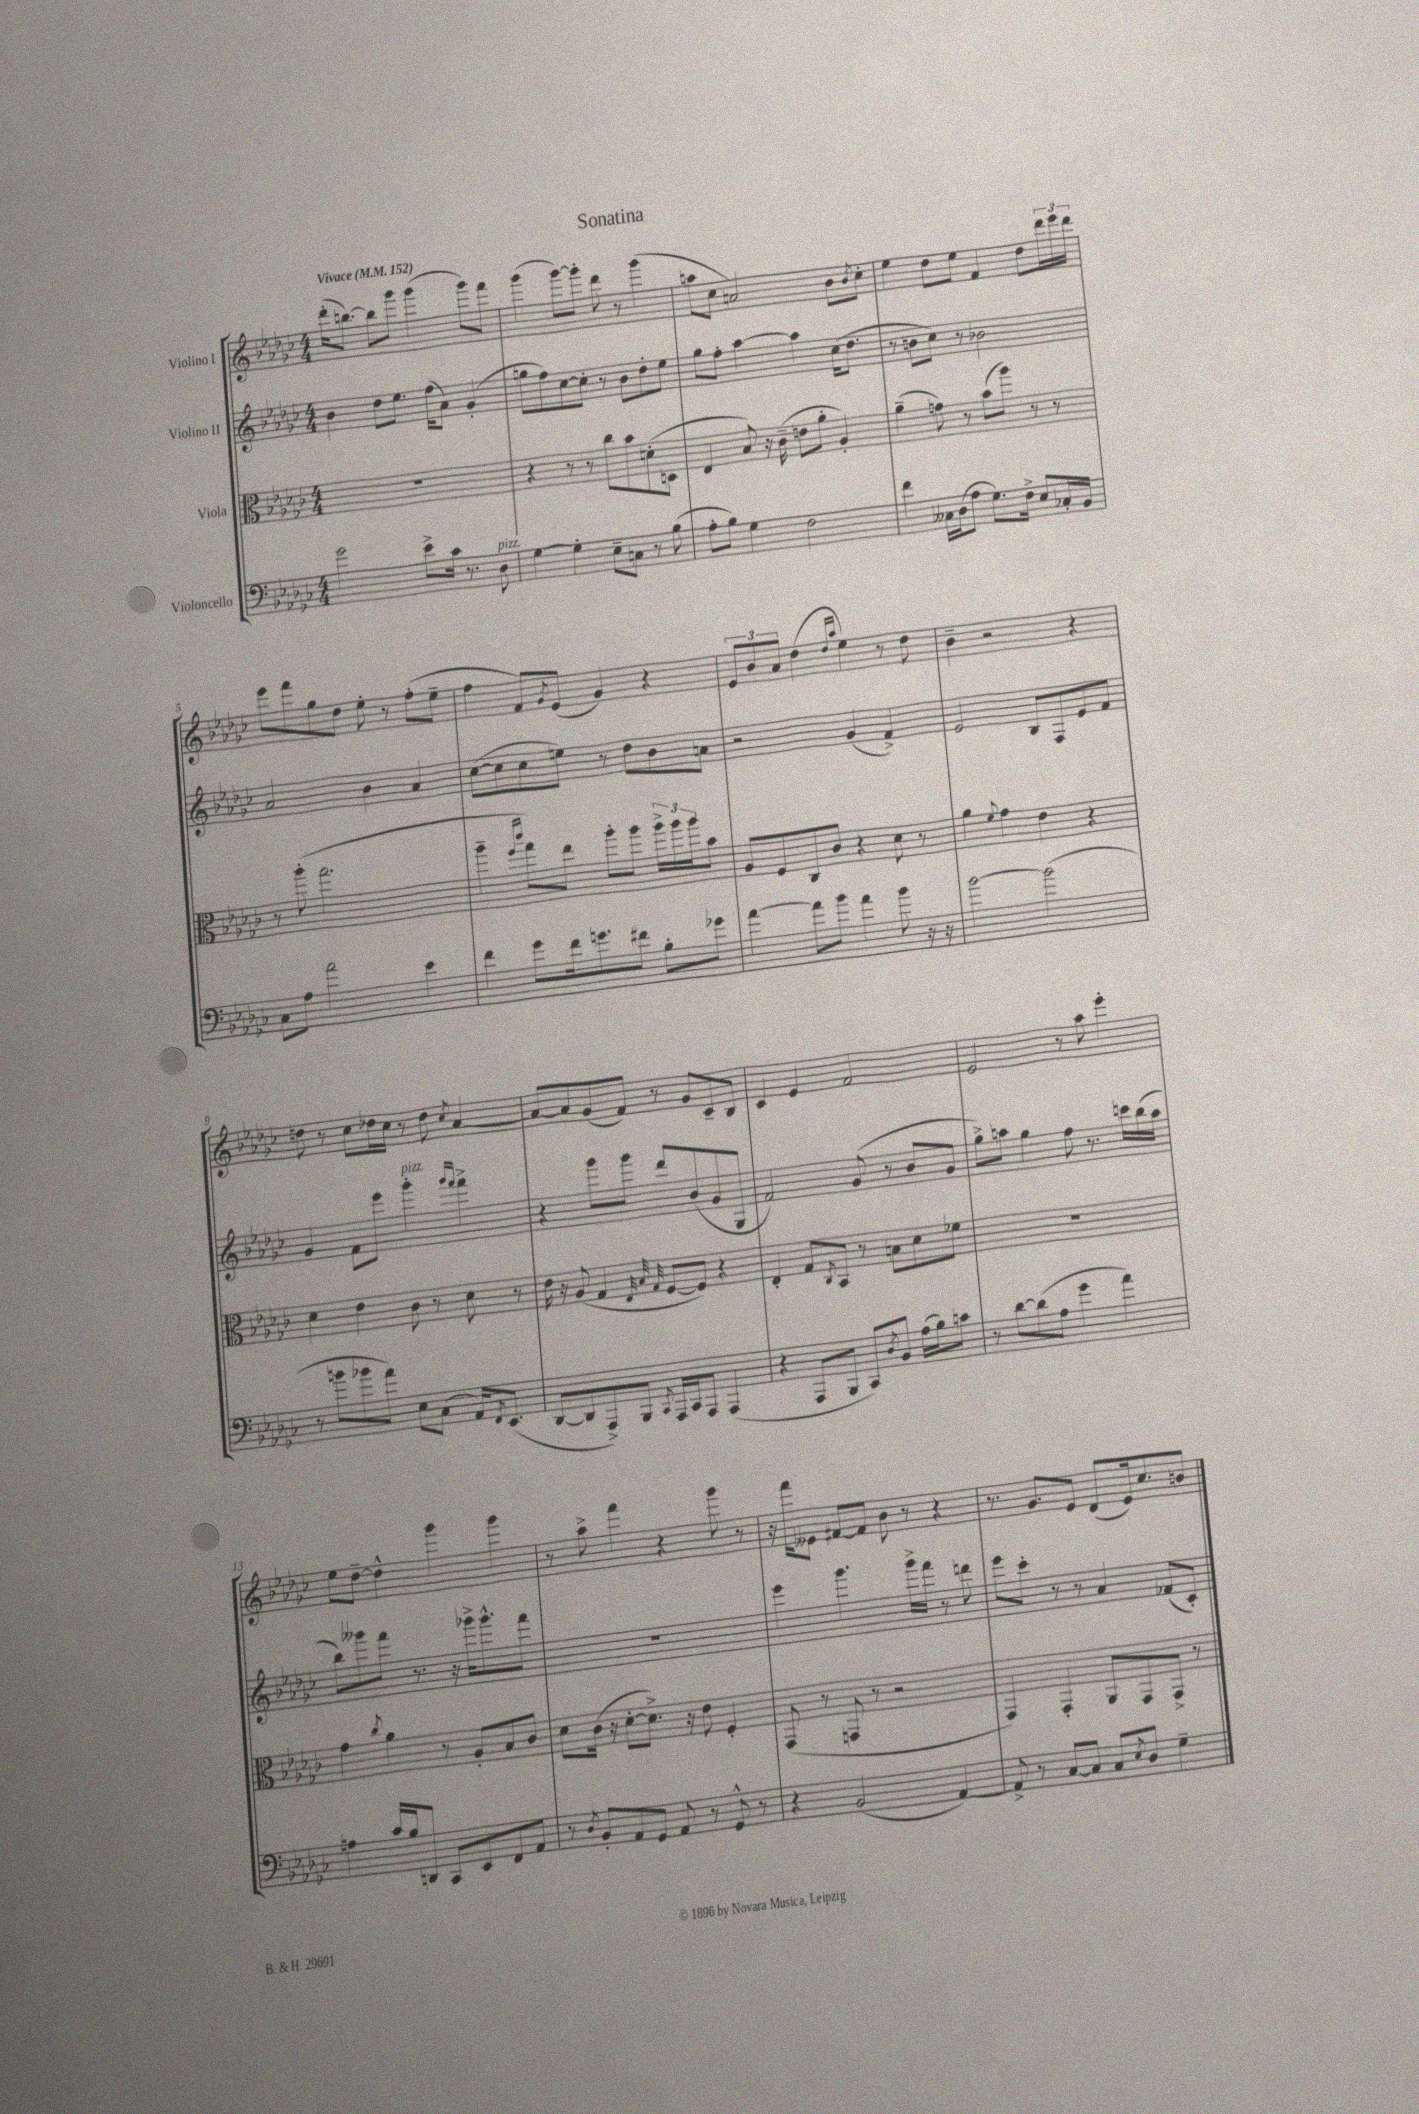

**kern	**kern	**kern	**kern
*part4	*part3	*part2	*part1
*staff4	*staff3	*staff2	*staff1
*I"Violoncello	*I"Viola	*I"Violino II	*I"Violino I
*clefF4	*clefC3	*clefG2	*clefG2
*k[b-e-a-d-g-c-]	*k[b-e-a-d-g-c-]	*k[b-e-a-d-g-c-]	*k[b-e-a-d-g-c-]
*M4/4	*M4/4	*M4/4	*M4/4
*MM152	*MM152	*MM152	*MM152
=1	=1	=1	=1
!	!	!	!LO:TX:a:B:t=Vivace
2g-\	1r	4b-\	(16ddd-'\KL
.	.	.	[8.bbn\J)
.	.	8dd-\L	8bb\L]
.	.	8.ee-\J	8ggg-\J
8e-^\L	.	.	(4ggg-\
.	.	(16ff\KL	.
16c-\Jk	.	8a-\J)	.
8.r	.	.	.
.	.	(4g-'/	8ggg-\L)
!LO:TX:a:i:t=pizz.	!	!	!
8D-\	.	.	8fff\J
=2	=2	=2	=2
[4G-\	4r	8ggn\L	(4ggg-\
.	.	8ff\)	.
4G-'\]	8r	[8cc-\	[8ggg-\L)
.	8r	8cc-'\J]	8ggg-'\J]
8E-~\L	8cc-\L	8r	8ddd-\
8Cn\J	8b-\	8b-\L	8r
8r	(8dn'\	8dd-'\	(4ggg-\
(8B-\	8Dn\J	8ee-\J	.
=3	=3	=3	=3
8A-'\L	4E-/	8gg-\L	8aan\L
8B-\J)	.	8ff'\J	8cc-\J
4G-\	8B-/)	[4aa-\	2an/)
.	16r	.	.
.	(16c-~\	.	.
2F\	8en\L	4aa-\]	.
.	8a-'\J	.	.
.	4A-'/)	(16cc-\KL	8b-\L
.	.	8.dd-\J	.
.	.	.	8qb-/
.	.	.	8cc-'\J
=4	=4	=4	=4
4f\	(4a-~\	8r	4ee-\
.	.	8bn\L	.
16C--X\LL	8gn\)	8cc-\J)	8dd-\L
(16D-\J	.	.	.
8A-\J	8r	8r	8ee-\J
8.G-\L)	(8b-\L	2b-X\	4f/
.	8aa-\J)	.	.
16F^\Jk	.	.	.
8E-/L	8r	.	8dd-\L
16C-X'/L	8r	.	24ddd-\L
.	.	.	24eee-\
16BB-/JJ	.	.	.
.	.	.	24ddd-\JJ
!!LO:LB:g=z
=5	=5	=5	=5
8C-\L	8r	2a-/	8eee-\L
8A-\J	(8aa-'\	.	8fff\
2a-\	2.gg-\	.	8gg-\
.	.	.	8dd-\J
.	.	4b-\	8ee-'\
.	.	.	8r
4e-\	.	4a-/	(8ff'\L
.	.	.	8ee-~\J
=6	=6	=6	=6
4f\	4aa-~\	([8cc-\L	4ff\
.	.	8cc-\]	.
.	16qqff/LL	.	.
.	16qqccc-/JJ	.	.
8g-\L	8gg-\L)	8cc-\	8f/L)
.	.	.	8qg-/
16f\k	8ee-\J	8een\J)	(8e-/J
8.gn\	.	.	.
.	8aa-'\L	8r	4g-/)
8f#X\J	8aa-\J	8dd-\L	.
8B-'\L	24aa-^\LL	8b-\	4r
.	24aa-\	.	.
.	24aa-\J	.	.
8g-X\J	8b-\J	8an\J	.
=7	=7	=7	=7
[4a-\	8A-/L	2r	12e-/L
.	.	.	12b-/
.	8F/	.	.
.	.	.	12a-/J
8a-\L]	8C-/	.	(4dd-\
8b-\J	8c-/J	.	.
.	.	.	16qqdd-/LL
.	.	.	16qqaa-/JJ
4a-\	4r	(4g-/	4ee-\)
8b-\	8d-\	4f^/)	8r
16r	8r	.	8dd-\
16r	.	.	.
=8	=8	=8	=8
[2b-\	4a-\	2e-/	4b-~\
.	8qqf/	.	.
.	4g-\	.	2r
(2b-\]	4e-\	8B-/L	.
.	.	8F/	.
.	4r	8e-/	4r
.	.	8f/J	.
!!LO:LB:g=z
=9	=9	=9	=9
8r	4d-\	4g-/	8ddn\
8bn\L	.	.	8r
8b-X\	4e-\	8f\L	8cc-\L
8a-\J)	.	8eee-\J	16dd-X\L
.	.	.	16cc-\JJ
!	!	!LO:TX:a:i:t=pizz.	!
8E-\L	8c-\	4ggg-'\	8r
(8C-\J	8r	.	8dd-\
.	.	16qqggg-/LL	.
.	.	16qqfff/JJ	8qcc-/
16AA-/KL)	8d-\	4fff^\	[4a-/
8qFF/	.	.	.
(8.EE-/J	.	.	.
.	8r	.	.
=10	=10	=10	=10
[8DD-/L	16e-\	4r	8a-/L_
.	16r	.	.
8DD-/]	(8A-/	.	8a-/]
8AAA-^/)	4G-/	8ggg-\L	(8g-/
8BBB-/J	.	8ggg-\J	8f/J)
.	32qqE-/	.	.
.	32qqB-/	.	.
8qCC-/	32qqG-/	.	.
16AAA-/LL	[8F/L	8ddd-/L	8r
16CC-/J	.	.	.
8AAA-/J	8F/J])	(8b-/	8g-/L
(4AAA-/	4r	8g-/	8c-~/
.	.	8G-/J	8B-/J
=11	=11	=11	=11
4r	4E-'/	2f/)	4c-/
8AAA-/L	8G-/L	.	4e-/
.	8qC-/	.	.
8BBB-/J	8BB-/J	.	.
8CC-/L)	8r	(8g-/	2f/
8qD-/	.	.	.
8BB-/J	8Bn\L	8r	.
(16A-\LL	8d-\	8b-/L	.
16B-\J)	.	.	.
8cn\J	8f-X\J	8g-/J	.
=12	=12	=12	=12
8r	1r	8gg-^\L)	2e-/
[8d-\L	.	8aan\J	.
(8d-\]	.	4gg-\	.
8A-\J	.	.	.
4g-\	.	8ff\	8r
.	.	8.r	8aa-\
4a-\)	.	.	4eee-'\
.	.	16cccn\LL	.
.	.	(16bb-\	.
.	.	16aa\JJ	.
!!LO:LB:g=z
=13	=13	=13	=13
4An\	4g-\	8bb-\L)	8ee-\L
.	.	8ggg--X\	[8dd-~\J
.	8qcc-/	.	.
16c-/LL	4a-\	8fff\J	4dd-^^\]
16B-/J	.	.	.
8DDn/J	.	8.r	.
8CC-/L	8r	.	4ggg-\
.	.	16r	.
8EE-/	8A-'/L	16ggg-X^\KL	.
.	.	8.ggg-^^\	.
8FF/	8B-/	.	4ggg-\
8AA-/J	8c-/J	8fff\J	.
=14	=14	=14	=14
8r	8d-\L	1r	8r
8qD-/	.	.	.
8BB-'/L	(16c-\Jk	.	8aa-^\
.	16r	.	.
8AA-/	[8d-'\L	.	4fff\
8GG-/J	8.d-^\J])	.	.
8AA-/	.	.	4r
.	16r	.	.
8r	8e-\	.	.
8GG-^^/	4F'/	.	8ggg-\
8r	.	.	8r
=15	=15	=15	=15
4r	(8GG-/	4eee-\	16r
.	.	.	16fff\KL
.	8r	.	8e--X\J
(2BB-/	8GGn/	4.ggg-\	[8f#X/L
.	8r	.	8f#/J]
.	2r	.	8b-\
.	.	16ggg-^\LL	8r
.	.	16fff\JJ	.
[4AA-/)	.	8r	4r
.	.	8dddn\	.
=16	=16	=16	=16
8AA-^/]	4GG-/)	8eee-\L	8.r
8r	.	8ccc-'\J	.
.	.	.	8.g-/L
[8C-/L	4GG-'/	8r	.
8C-/J]	.	8r	8e-/J
8C-/L	8AA-/L	4a-/	(8d-/L
8qE-/	.	.	.
8D-/J	8GG-/	.	16e-/k)
.	.	.	8.cc-/
4G-~\	8GG-^/J	(8f-X/L	.
.	8r	8c-'/J)	8bn/J
==	==	==	==
*-	*-	*-	*-
